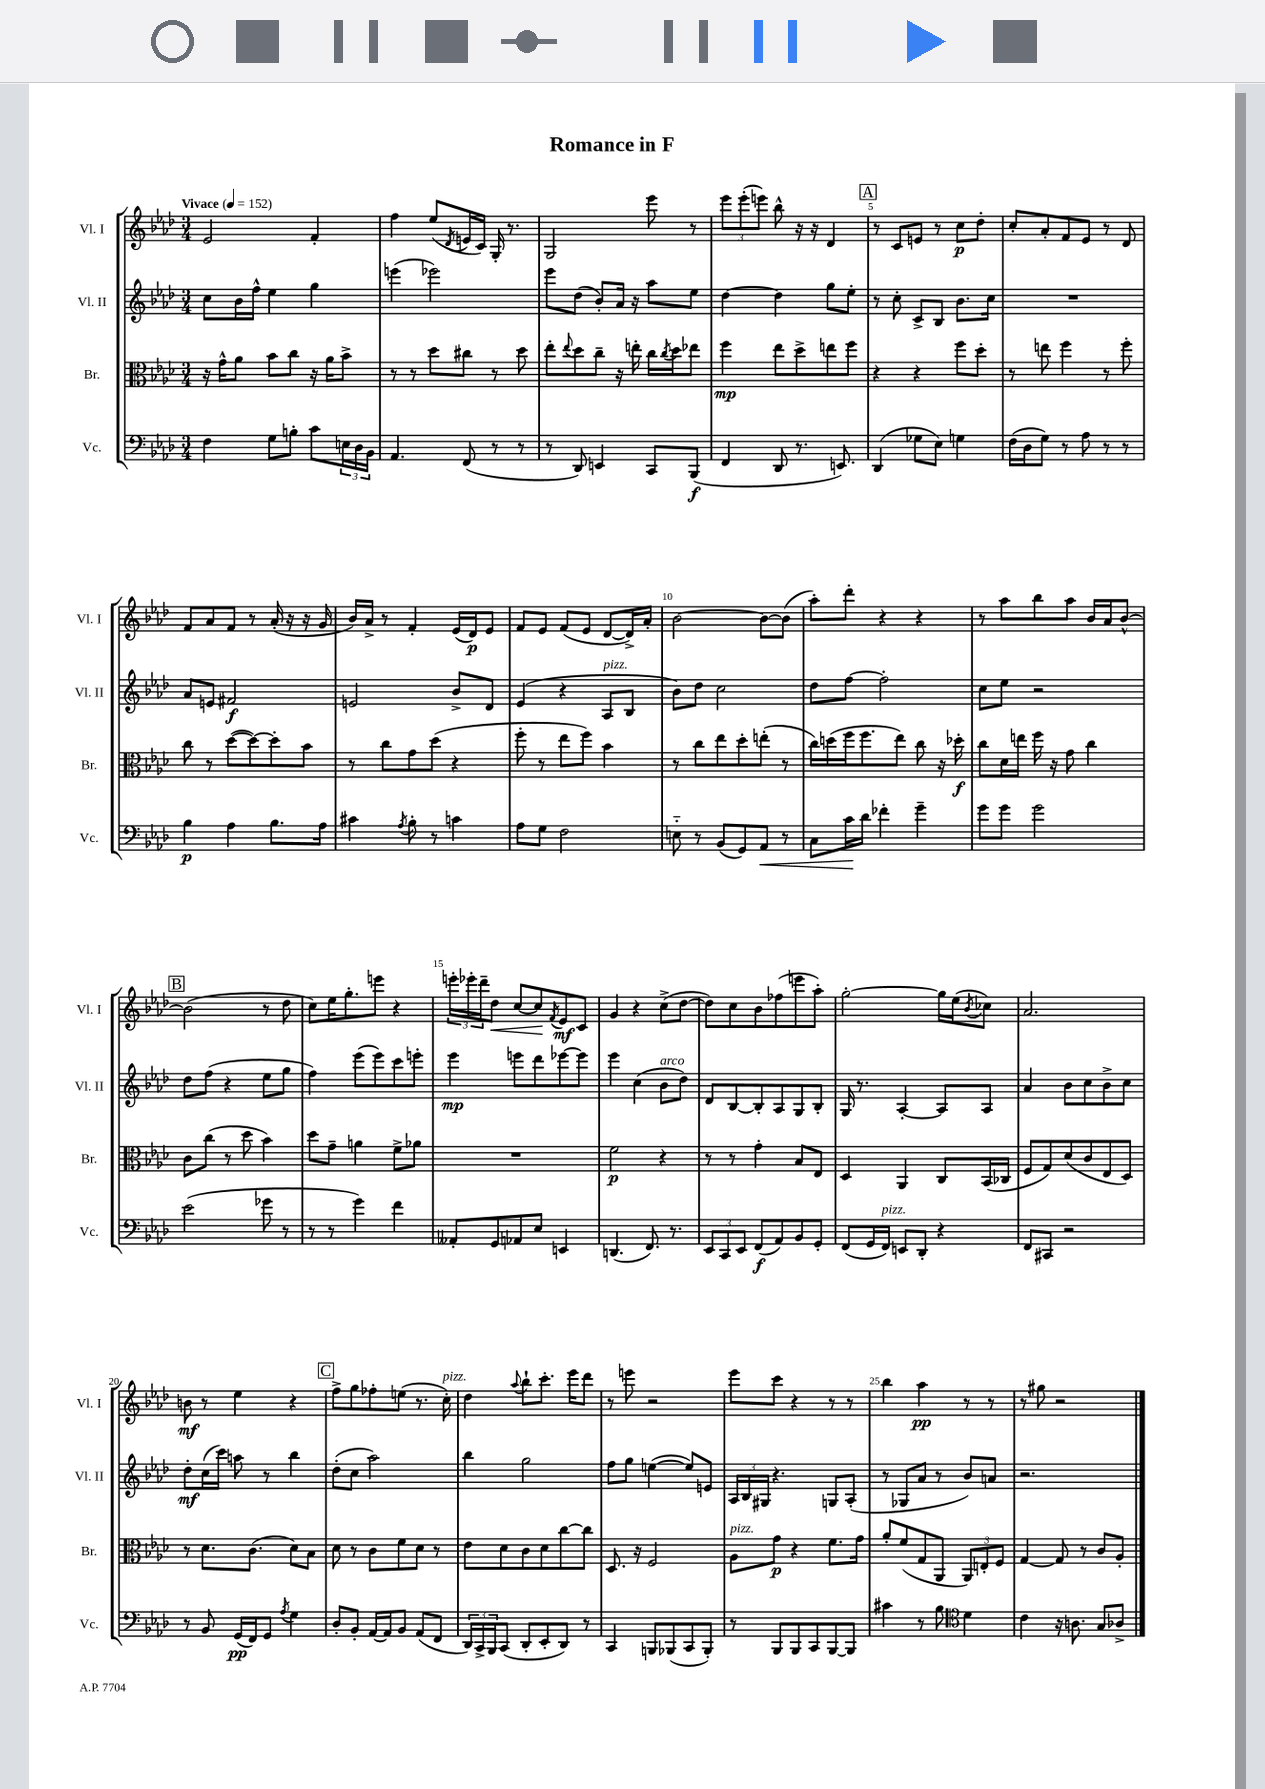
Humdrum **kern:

**kern	**dynam	**kern	**dynam	**kern	**dynam	**kern	**dynam
*part4	*part4	*part3	*part3	*part2	*part2	*part1	*part1
*staff4	*staff4	*staff3	*staff3	*staff2	*staff2	*staff1	*staff1
*I"Vc.	*	*I"Br.	*	*I"Vl. II	*	*I"Vl. I	*
*I'Vc.	*	*I'Br.	*	*I'Vl. II	*	*I'Vl. I	*
*clefF4	*	*clefC3	*	*clefG2	*	*clefG2	*
*k[b-e-a-d-]	*	*k[b-e-a-d-]	*	*k[b-e-a-d-]	*	*k[b-e-a-d-]	*
*M3/4	*	*M3/4	*	*M3/4	*	*M3/4	*
*MM152	*	*MM152	*	*MM152	*	*MM152	*
=1	=1	=1	=1	=1	=1	=1	=1
!	!	!	!	!	!	!LO:TX:a:B:t=Vivace	!
4F\	.	16r	.	8cc\L	.	2e-/	.
.	.	16g^^\KL	.	.	.	.	.
.	.	8a-\J	.	16b-\L	.	.	.
.	.	.	.	16ff^^\JJ	.	.	.
8G\L	.	8b-\L	.	4ee-\	.	.	.
8Bn'\J	.	8cc\J	.	.	.	.	.
8c\L	.	16r	.	4gg\	.	4f'/	.
.	.	16a-\KL	.	.	.	.	.
24En\L	.	8b-^\J	.	.	.	.	.
24D-\	.	.	.	.	.	.	.
24BB-\JJ	.	.	.	.	.	.	.
=2	=2	=2	=2	=2	=2	=2	=2
4.AA-/	.	8r	.	(4eeen\	.	4ff\	.
.	.	8r	.	.	.	.	.
.	.	8dd-\L	.	2eee-X\)	.	(8ee-/L	.
.	.	.	.	.	.	8qd-/	.
(8FF/	.	8cc#X\J	.	.	.	16en/L	.
.	.	.	.	.	.	16c/JJ)	.
8r	.	8r	.	.	.	16G'/	.
.	.	.	.	.	.	8.r	.
8r	.	8dd-\	.	.	.	.	.
=3	=3	=3	=3	=3	=3	=3	=3
8r	.	8ee-'\L	.	8eee-\L	.	2G/	.
.	.	8qqee-/	.	.	.	.	.
8DD-/)	.	8dd-\	.	(8dd-\J	.	.	.
4EEn/	.	8cc~\J	.	8b-'/L)	.	.	.
.	.	16r	.	16a-/Jk	.	.	.
.	.	16een'\	.	16r	.	.	.
8CC/L	.	16cc\LL	.	8aa-\L	.	8eee-\	.
.	.	8qcc/	.	.	.	.	.
.	.	16dd-\J	.	.	.	.	.
(8BBB-/J	f	8ee-X\J	.	8ee-\J	.	8r	.
=4	=4	=4	=4	=4	=4	=4	=4
4FF/	.	4ff\	mp	[4dd-\	.	12eee-\L	.
.	.	.	.	.	.	(12eee-'\	.
.	.	.	.	.	.	12eeen\J)	.
8DD-/	.	8ee-\L	.	4dd-\]	.	8bb-^^\	.
8.r	.	8dd-^\	.	.	.	16r	.
.	.	.	.	.	.	16r	.
.	.	8een\	.	8gg\L	.	4d-/	.
8.EEn/)	.	.	.	.	.	.	.
.	.	8ff\J	.	8ee-'\J	.	.	.
!!LO:REH:place=s1:t=A
=5	=5	=5	=5	=5	=5	=5	=5
(4DD-/	.	4r	.	8r	.	8r	.
.	.	.	.	8cc'\	.	8c/L	.
8G-X\L	.	4r	.	8c^/L	.	8en/J	.
8E-\J)	.	.	.	8B-/J	.	8r	.
4Gn\	.	8ff\L	.	8.b-\L	.	8cc\L	p
.	.	8dd-'\J	.	.	.	8dd-'\J	.
.	.	.	.	16cc\Jk	.	.	.
=6	=6	=6	=6	=6	=6	=6	=6
(16F\LL	.	8r	.	2.r	.	8cc'/L	.
16D-\J	.	.	.	.	.	.	.
8G\J)	.	8een\	.	.	.	8a-'/	.
8r	.	4ff\	.	.	.	8f/	.
8A-\	.	.	.	.	.	8e-/J	.
8r	.	8r	.	.	.	8r	.
8r	.	8ff'\	.	.	.	8d-/	.
!!LO:LB:g=z
=7	=7	=7	=7	=7	=7	=7	=7
4B-\	p	8cc\	.	8a-/L	.	8f/L	.
.	.	8r	.	8en/J	.	8a-/	.
4A-\	.	([8dd-\L	.	2f#X/	f	8f/J	.
.	.	8dd-\_)	.	.	.	8r	.
8.B-\L	.	8dd-'\]	.	.	.	(16a-'/	.
.	.	.	.	.	.	16r	.
.	.	8b-\J	.	.	.	16r	.
16A-\Jk	.	.	.	.	.	16g/	.
=8	=8	=8	=8	=8	=8	=8	=8
4c#X\	.	8r	.	2en/	.	16b-/LL)	.
.	.	.	.	.	.	16a-^/JJ	.
.	.	8cc\L	.	.	.	8r	.
8qA-/	.	.	.	.	.	.	.
8B-'\	.	8g\	.	.	.	4f'/	.
8r	.	(8dd-\J	.	.	.	.	.
4cn\	.	4r	.	8b-^/L	.	(16e-/LL	.
.	.	.	.	.	.	16d-/J)	p
.	.	.	.	8d-/J	.	8e-/J	.
=9	=9	=9	=9	=9	=9	=9	=9
8A-\L	.	8ff'\	.	(4e-/	.	8f/L	.
8G\J	.	8r	.	.	.	8e-/J	.
2F\	.	8ee-\L	.	4r	.	(8f/L	.
.	.	8ff\J)	.	.	.	8e-/J	.
!	!	!	!	!LO:TX:a:i:t=pizz.	!	!	!
.	.	4b-\	.	8A-/L	.	[8d-/L	.
.	.	.	.	8B-/J	.	16d-^/L])	.
.	.	.	.	.	.	16a-'/JJ	.
=10	=10	=10	=10	=10	=10	=10	=10
8En\	.	8r	.	8b-\L)	.	[2b-\	.
8r	.	8cc\L	.	8dd-\J	.	.	.
(8BB-/L	.	8ee-\	.	2cc\	.	.	.
8GG/)	.	8dd-'\	.	.	.	.	.
!	!LO:HP:b	!	!	!	!	!	!
8AA-/J	<	(8een'\J	.	.	.	8b-\L_	.
8r	.	8r	.	.	.	(8b-\J]	.
=11	=11	=11	=11	=11	=11	=11	=11
8C\L	.	16cc\LL)	.	8dd-\L	.	8aa-'\L)	.
.	.	(16ddn\	.	.	.	.	.
16c\L	.	16ff\J	.	[8ff\J	.	8ddd-'\J	.
16d-\JJ	[	8.ff\	.	.	.	.	.
4f-X'\	.	.	.	2ff'\]	.	4r	.
.	.	8ee-\J)	.	.	.	.	.
4g~\	.	8cc\	.	.	.	4r	.
.	.	16r	.	.	.	.	.
.	.	16dd-X'\	f	.	.	.	.
=12	=12	=12	=12	=12	=12	=12	=12
8g\L	.	8cc\L	.	8cc\L	.	8r	.
8g\J	.	16d-\L	.	8ee-\J	.	8aa-\L	.
.	.	16een\JJ	.	.	.	.	.
2g\	.	16ff\	.	2r	.	8bb-\	.
.	.	16r	.	.	.	.	.
.	.	8g\	.	.	.	8aa-\J	.
.	.	4cc\	.	.	.	16b-/LL	.
.	.	.	.	.	.	16a-/J	.
.	.	.	.	.	.	[8b-^^/J	.
!!LO:LB:g=z
!!LO:REH:place=s1:t=B
=13	=13	=13	=13	=13	=13	=13	=13
(2e-\	.	8c\L	.	8dd-\L	.	(2b-\]	.
.	.	(8cc\J	.	(8ff\J	.	.	.
.	.	8r	.	4r	.	.	.
.	.	8dd-\	.	.	.	.	.
8g-X\	.	4b-\)	.	8ee-\L	.	8r	.
8r	.	.	.	8gg\J	.	8dd-\	.
=14	=14	=14	=14	=14	=14	=14	=14
8r	.	8dd-\L	.	4ff\)	.	8cc\L)	.
8r	.	8g~\J	.	.	.	16ee-\K	.
.	.	.	.	.	.	8.gg'\	.
4g\)	.	4an\	.	(8eee-\L	.	.	.
.	.	.	.	8eee-\)	.	8eeen\J	.
4f\	.	8f^\L	.	8ccc\	.	4r	.
.	.	8a-X\J	.	8eeen'\J	.	.	.
=15	=15	=15	=15	=15	=15	=15	=15
8AA--X'/L	.	2.r	.	4eee-\	mp	24eeen'\LL	.
.	.	.	.	.	.	24eee-X'\	.
.	.	.	.	.	.	24ddd-~\J	.
!	!	!	!	!	!	!	!LO:HP:b
8GG/	.	.	.	.	.	8dd-\J	<
8AA-X/	.	.	.	8eeen\L	.	[8cc/L	.
8E-/J	.	.	.	8ddd-\	.	8cc/]	.
.	.	.	.	.	.	8qf/	.
4EEn/	.	.	.	[8eee-X\	.	8e-/	[ mf
.	.	.	.	8eee-\J]	.	8c/J	.
=16	=16	=16	=16	=16	=16	=16	=16
(4.DDn/	.	2f\	p	4eee-\	.	4g/	.
.	.	.	.	(4cc\	.	4r	.
8.FF/)	.	.	.	.	.	.	.
!	!	!	!	!LO:TX:a:i:t=arco	!	!	!
.	.	4r	.	8b-\L	.	(8cc^\L	.
8.r	.	.	.	.	.	.	.
.	.	.	.	8dd-\J)	.	[8dd-\J	.
=17	=17	=17	=17	=17	=17	=17	=17
12EE-/L	.	8r	.	8d-/L	.	8dd-\L])	.
12CC/	.	.	.	.	.	.	.
.	.	8r	.	[8B-/	.	8cc\	.
12EE-/J	.	.	.	.	.	.	.
(8FF/L	f	4g'\	.	8B-'/]	.	8b-\	.
8AA-/)	.	.	.	8A-/	.	(8ff-X\	.
8BB-/	.	8B-/L	.	8G/	.	8eeen\	.
8GG'/J	.	8E-/J	.	8B-'/J	.	8aa-'\J)	.
=18	=18	=18	=18	=18	=18	=18	=18
(8FF/L	.	4D-/	.	16G/	.	[2gg'\	.
.	.	.	.	8.r	.	.	.
16GG/L	.	.	.	.	.	.	.
!LO:TX:a:i:t=pizz.	!	!	!	!	!	!	!
16FF/JJ)	.	.	.	.	.	.	.
8EEn/L	.	4AA-/	.	[4A-'/	.	.	.
8DD-'/J	.	.	.	.	.	.	.
4r	.	8C/L	.	8A-/L]	.	16gg\LL]	.
.	.	.	.	.	.	(16ee-\J	.
.	.	.	.	.	.	8qb-/	.
.	.	(16BB-/L	.	8A-/J	.	8cc-X\J)	.
.	.	16C-X/JJ	.	.	.	.	.
=19	=19	=19	=19	=19	=19	=19	=19
8FF/L	.	8F/L	.	4a-/	.	2.a-/	.
8CC#X/J	.	8G/)	.	.	.	.	.
2r	.	(8d-/	.	8b-\L	.	.	.
.	.	8c/	.	8cc\	.	.	.
.	.	8E-/	.	8b-^\	.	.	.
.	.	8D-/J)	.	8cc\J	.	.	.
!!LO:LB:g=z
=20	=20	=20	=20	=20	=20	=20	=20
8r	.	8r	.	8dd-'\L	mf	8bn\	mf
8BB-/	.	8.d-\L	.	(16cc\L	.	8r	.
.	.	.	.	16ccc\JJ)	.	.	.
(16GG/LL	pp	.	.	8aan\	.	4ee-\	.
16FF/J)	.	(8.c\J	.	.	.	.	.
8GG/J	.	.	.	8r	.	.	.
8qA-/	.	.	.	.	.	.	.
4G\	.	8d-\L)	.	4bb-\	.	4r	.
.	.	8B-\J	.	.	.	.	.
!!LO:REH:place=s1:t=C
=21	=21	=21	=21	=21	=21	=21	=21
8D-'/L	.	8d-\	.	(8dd-'\L	.	8ff^\L	.
8BB-'/J	.	8r	.	8cc\J	.	8gg\	.
[16AA-/LL	.	8c\L	.	2aa-\)	.	8ff-X'\	.
16AA-/J]	.	.	.	.	.	.	.
8BB-/J	.	8f\	.	.	.	(8een\J	.
(8AA-/L	.	8d-\J	.	.	.	8.r	.
8FF/J	.	8r	.	.	.	.	.
!	!	!	!	!	!	!LO:TX:a:i:t=pizz.	!
.	.	.	.	.	.	16cc'\)	.
=22	=22	=22	=22	=22	=22	=22	=22
24DD-/LL)	.	8e-\L	.	4bb-\	.	4dd-\	.
24CC^/	.	.	.	.	.	.	.
24BBB-/J	.	.	.	.	.	.	.
(8CC/J	.	8d-\	.	.	.	.	.
.	.	.	.	.	.	8qqaa-/	.
8DD-'/L	.	8c\	.	2gg\	.	8bb-`\L	.
8EE-'/	.	8d-\	.	.	.	8.ccc'\J	.
8DD-/J)	.	[8cc\	.	.	.	.	.
.	.	.	.	.	.	16eee-\KL	.
8r	.	8cc\J]	.	.	.	8ddd-\J	.
=23	=23	=23	=23	=23	=23	=23	=23
4CC/	.	8.D-/	.	8ff\L	.	8r	.
.	.	.	.	8gg\J	.	8eeen\	.
.	.	16r	.	.	.	.	.
8BBBn/L	.	2F/	.	([4een\	.	2r	.
(8BBB-X/	.	.	.	.	.	.	.
8CC/	.	.	.	8ee/L])	.	.	.
8BBB-'/J)	.	.	.	8en/J	.	.	.
=24	=24	=24	=24	=24	=24	=24	=24
!	!	!LO:TX:a:i:t=pizz.	!	!	!	!	!
8r	.	8A-\L	.	24A-/LL	.	8eee-\L	.
.	.	.	.	24B-/	.	.	.
.	.	.	.	24G#X/JJ	.	.	.
8BBB-/L	.	8g\J	p	4.r	.	8ccc\J	.
8BBB-/	.	4r	.	.	.	4r	.
8CC/	.	.	.	.	.	.	.
[8BBB-/	.	8.f\L	.	8Gn/L	.	8r	.
8BBB-/J]	.	.	.	(8A-'/J	.	8r	.
.	.	16g\Jk	.	.	.	.	.
=25	=25	=25	=25	=25	=25	=25	=25
4c#X\	.	8a-'/L	.	8r	.	4bb-\	.
.	.	(8f/	.	8G-X/L	.	.	.
8r	.	8G/	.	8a-/J	.	4aa-\	pp
8B-\	.	8AA-/J	.	8r	.	.	.
*clefC4	*	*	*	*	*	*	*
4d-\	.	12AA-/L)	.	8b-/L)	.	8r	.
.	.	12En'/	.	.	.	.	.
.	.	.	.	8an/J	.	8r	.
.	.	12F/J	.	.	.	.	.
=26	=26	=26	=26	=26	=26	=26	=26
4c\	.	[4G/	.	2.r	.	8r	.
.	.	.	.	.	.	8gg#X\	.
16r	.	8G/]	.	.	.	2r	.
8.An\	.	.	.	.	.	.	.
.	.	8r	.	.	.	.	.
8G/L	.	8c/L	.	.	.	.	.
8A-X^/J	.	8A-'/J	.	.	.	.	.
==	==	==	==	==	==	==	==
*-	*-	*-	*-	*-	*-	*-	*-
